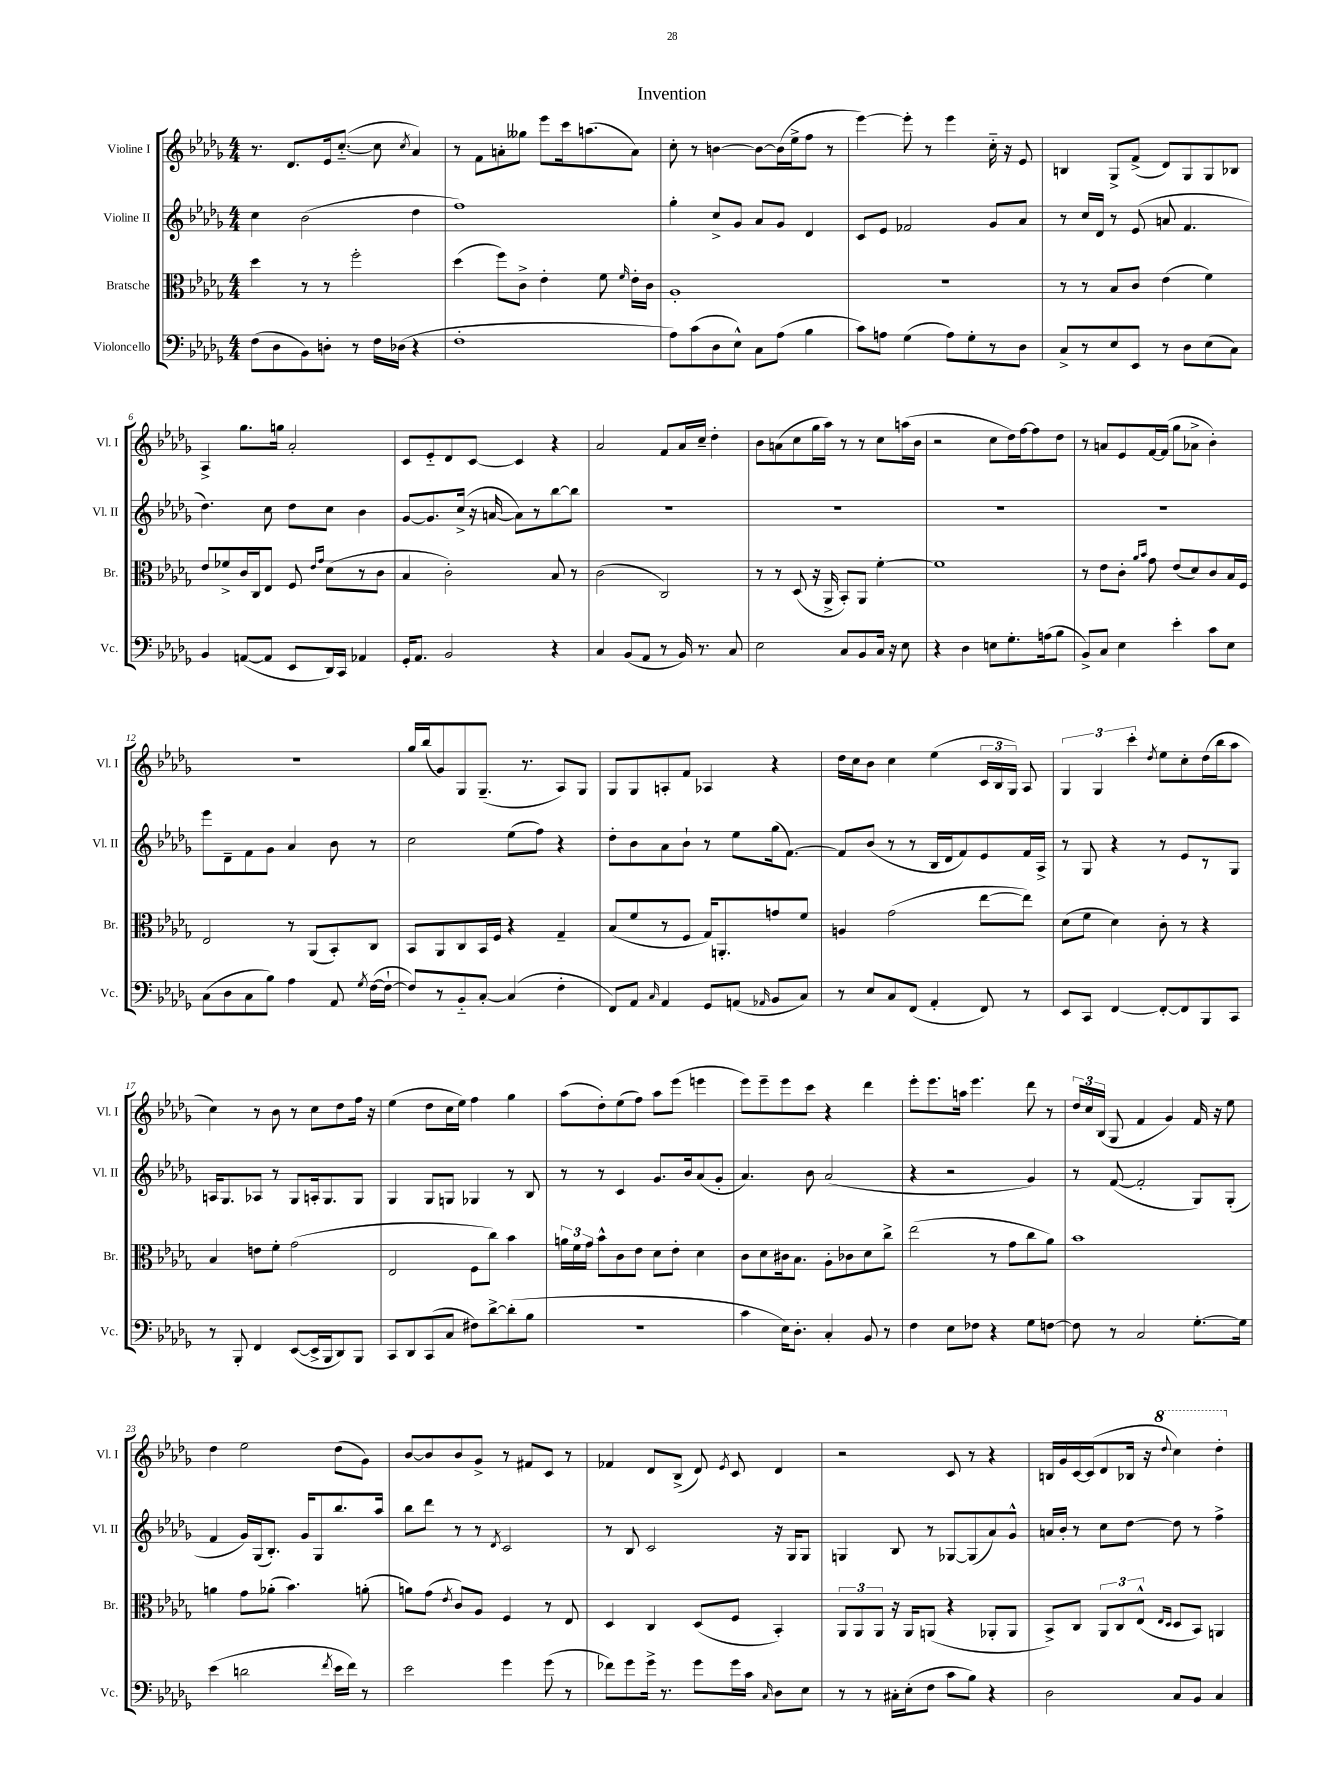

**kern	**kern	**kern	**kern
*staff4	*staff3	*staff2	*staff1
*clefF4	*clefC3	*clefG2	*clefG2
*k[b-e-a-d-g-]	*k[b-e-a-d-g-]	*k[b-e-a-d-g-]	*k[b-e-a-d-g-]
*M4/4	*M4/4	*M4/4	*M4/4
(8F	4dd-	4cc	8.r
8D-	.	.	.
.	.	.	8.d-
8BB-)	8r	(2b-	.
8D'	8r	.	16e-
.	.	.	([8.cc'~
8r	2ff'	.	.
16F	.	.	8cc]
(16D-	.	.	.
.	.	.	8qcc
4r	.	4dd-	4a-)
=	=	=	=
1F'	(4dd-	1ff)	8r
.	.	.	8f
.	8ff)	.	8a'
.	8c^	.	8gg--
.	4e-'	.	8eee-
.	.	.	16ccc
.	.	.	(8.aa
.	8f	.	.
.	16qqf	.	.
.	16e-'	.	8a)
.	16c	.	.
=	=	=	=
8A-)	1A-'	4gg-'	8cc'
(8c	.	.	8r
8D-	.	8cc^	[4b
8E-^^)	.	8g-	.
8C	.	8a-	8b_
(8A-	.	8g-	(16b]
.	.	.	16ee-^
4B-	.	4d-	8ff
.	.	.	8r
=	=	=	=
8c)	1r	8c	[4eee-)
8A	.	8e-	.
(4G-	.	2f-	8eee-']
.	.	.	8r
8A)	.	.	4eee-
8G-'	.	.	.
8r	.	8g-	16cc'~
.	.	.	16r
8D-	.	8a-	8e-
=	=	=	=
8C^	8r	8r	4B
8r	8r	16cc	.
.	.	16d-	.
8E-	8B-	8r	8G-^
8EE-	8c	(8e-	(8f^
8r	(4e-	8a	8d-)
8D-	.	4.f	8G-
(8E-	4f)	.	8G-
8C)	.	.	8B-
=	=	=	=
4BB-	8e-	4.dd-)	4A-^
.	8f-^	.	.
([8AA	16c	.	8.gg-
.	16C	.	.
8AA]	8E-	8cc	.
.	.	.	16gg
8EE-	8F	8dd-	2a-'
.	16qqe-	.	.
.	16qqg-	.	.
16DD-)	(8d-	8cc	.
16CC	.	.	.
4AA-	8r	4b-	.
.	8c	.	.
=	=	=	=
16GG-'	4B-	[8g-	8c
8.AA-	.	.	.
.	.	8.g-]	8e-'~
2BB-	2c')	.	8d-
.	.	(16cc^	.
.	.	16r	[8c
.	.	[16a	.
.	.	8a])	4c]
.	.	8r	.
4r	8B-	[8bb-	4r
.	8r	8bb-]	.
=	=	=	=
4C	(2c	1r	2a-
(8BB-	.	.	.
8AA-	.	.	.
8r	2C)	.	8f
16BB-)	.	.	16a-
8.r	.	.	16cc~
.	.	.	4dd-'
8C	.	.	.
=	=	=	=
2E-	8r	1r	8b-
.	8r	.	(8a
.	(8D-	.	8cc
.	16r	.	16gg-
.	16AA-^	.	16aa-)
8C	8BB-')	.	8r
8BB-	8AA-	.	8r
16C	[4f'	.	8cc
16r	.	.	.
8E-	.	.	(16aa
.	.	.	16b-
=	=	=	=
4r	1f]	1r	2r
4D-	.	.	.
8E	.	.	8cc
8.G-'	.	.	16dd-)
.	.	.	[16ff
.	.	.	8ff]
(16A	.	.	.
8B-	.	.	8dd-
=	=	=	=
8BB-^)	8r	1r	8r
8C	8e-	.	8a
4E-	8c'	.	8e-
.	16qqa-	.	.
.	16qqb-	.	.
.	8g-	.	[16f
.	.	.	(16f]
4e-'	(8e-	.	8gg-
.	8d-)	.	8a-^
8c	8c	.	4b-')
8E-	16B-	.	.
.	16F	.	.
=	=	=	=
(8C	2E-	8eee-	1r
8D-	.	8d-~	.
8C	.	8f	.
8B-)	.	8g-	.
4A-	8r	4a-	.
.	(8AA-	.	.
8AA-	8BB-')	8b-	.
8qG-	.	.	.
([16F	8C	8r	.
16F`_	.	.	.
=	=	=	=
8F])	8BB-	2cc	16gg-
.	.	.	(16bb-
8r	8AA-	.	8g-)
8BB-'~	8C	.	8G-
[8C'	16BB-	.	(8.G-~
.	16F	.	.
(4C]	4r	(8ee-	.
.	.	.	8.r
.	.	8ff)	.
4F'	4G-~	4r	8A-)
.	.	.	8G-
=	=	=	=
8FF)	(8B-	8dd-'	8G-
8AA-	8f	8b-	8G-
16qqC	.	.	.
4AA-	8r	8a-	8A'
.	8F	8b-`	8f
8GG-	16G-)	8r	4A-
.	8.AA'	.	.
(8AA	.	8ee-	.
16qqAA-	.	.	.
8BB-	8g	(16gg-	4r
.	.	[8.f)	.
8C)	8f	.	.
=	=	=	=
8r	4A	8f]	16dd-
.	.	.	16cc
8E-	.	(8b-	8b-
8C	(2g-	8r	4cc
(8FF	.	8r	.
4AA-'	.	16B-	(4ee-
.	.	16d-	.
.	.	8f)	.
8FF)	[8ee-	8e-	24c
.	.	.	24B-
.	.	.	24G-)
8r	8ee-])	16f	8A-
.	.	16A-^	.
=	=	=	=
8EE-	(8d-	8r	6G-
8CC	8f	8G-	.
.	.	.	6G-
[4FF	4d-)	4r	.
.	.	.	6ccc'
.	.	.	8qdd-
8FF'_	8c'	8r	8ee-
8FF]	8r	8e-	8cc'
8BBB-	4r	8r	(16dd-
.	.	.	16bb-
8CC	.	8G-	8aa-
=	=	=	=
8r	4B-	16A	4cc)
.	.	8.G-	.
8BBB-'	.	.	.
4FF	8e	8A-	8r
.	8f'	8r	8b-
([8EE-	(2g-	8G-	8r
16EE-^]	.	16A'	8cc
16BBB-	.	8.G-	.
8DD-)	.	.	8dd-
8BBB-	.	8G-	16ff
.	.	.	16r
=	=	=	=
8CC	2E-	4G-	(4ee-
8DD-	.	.	.
(8CC	.	8G-	8dd-
8C	.	8G	16cc
.	.	.	16ee-)
8F#)	8F	4G-	4ff
[8d-^	8cc)	.	.
(8d-']	4b-	8r	4gg-
8B-	.	8B-	.
=	=	=	=
1r	24a	8r	(8aa-
.	24f	.	.
.	24g-	.	.
.	8b-^^	8r	8dd-')
.	8c	4c	(8ee-
.	8e-	.	8ff)
.	8d-	8.g-	8aa-
.	8e-'	.	(8eee-
.	.	16b-	.
.	4d-	(8a-	4eee
.	.	8g-'	.
=	=	=	=
4c	8c	4.a-)	8eee-)
.	8d-	.	8eee-~
16E-)	16c#	.	8eee-
8.D-'	8.B-	.	.
.	.	8b-	8ccc
4C'	8A-'	(2a-	4r
.	8c-	.	.
8BB-	8d-	.	4ddd-
8r	8cc^	.	.
=	=	=	=
4F	(2ee-	4r	8eee-'
.	.	.	8.eee-
8E-	.	2r	.
.	.	.	16aa
8F-	.	.	4.eee-
4r	8r	.	.
.	8g-	.	.
8G-	8cc	4g-)	8ddd-
[8F	8a-)	.	8r
=	=	=	=
8F]	1b-	8r	24dd-
.	.	.	24cc
.	.	.	(24B-
8r	.	([8f	8G-
2C	.	2f']	4f
.	.	.	4g-)
[8.G-'	.	8G-)	16f
.	.	.	16r
.	.	(8G-'	8ee-
16G-]	.	.	.
=	=	=	=
(4e-	4a	4f	4dd-
2d	8g-	16g-)	2ee-
.	.	(16G-	.
.	(8a-'	8.B-')	.
.	4.b-)	.	.
.	.	16g-	.
.	.	8G-	.
8qf	.	.	.
16e-	.	8.bb-	(8dd-
16f)	.	.	.
8r	(8a'	.	8g-)
.	.	16aa-	.
=	=	=	=
2e-	8a)	8bb-	[8b-
.	(8g-	8ddd-	8b-]
.	8qe-	.	.
.	8c)	8r	8b-
.	8A-	8r	8g-^
.	.	8qd-	.
4g-	4F	2c	8r
.	.	.	8f#
(8g-	8r	.	8c
8r	8E-	.	8r
=	=	=	=
8f-)	4D-	8r	4f-
8g-	.	8B-	.
16g-^	4C	2c	8d-
8.r	.	.	.
.	.	.	(8B-^
8g-	(8D-	.	8d-)
.	.	.	8qe-
16g-	8F	.	8c
16c	.	.	.
16qqC	.	.	.
8D-	4BB-')	16r	4d-
.	.	16G-	.
8E-	.	8G-	.
=	=	=	=
8r	12AA-	4G	2r
.	12AA-	.	.
8r	.	.	.
.	12AA-	.	.
16C#'	16r	8B-	.
(16E-'	16AA-	.	.
8F	(8AA	8r	.
8c	4r	[8G-	8c
8B-)	.	(8G-]	8r
4r	8AA-'	8a-)	4r
.	8AA-	8g-^^	.
=	=	=	=
2D-	8BB-^)	16a	16B
.	.	16b-'	16g-
.	8C	8r	[16c
.	.	.	(16c]
.	12AA-	8cc	8d-
.	12C	.	.
.	.	[8dd-	16B-
.	(12E-^^	.	.
.	.	.	16r
.	16qqE-	.	.
.	16qqD-	.	8qqddd-
8C	8D-	8dd-]	4ccc)
8BB-	8BB-)	8r	.
4C	4AA	4ff^	4ddd-'
==	==	==	==
*-	*-	*-	*-
